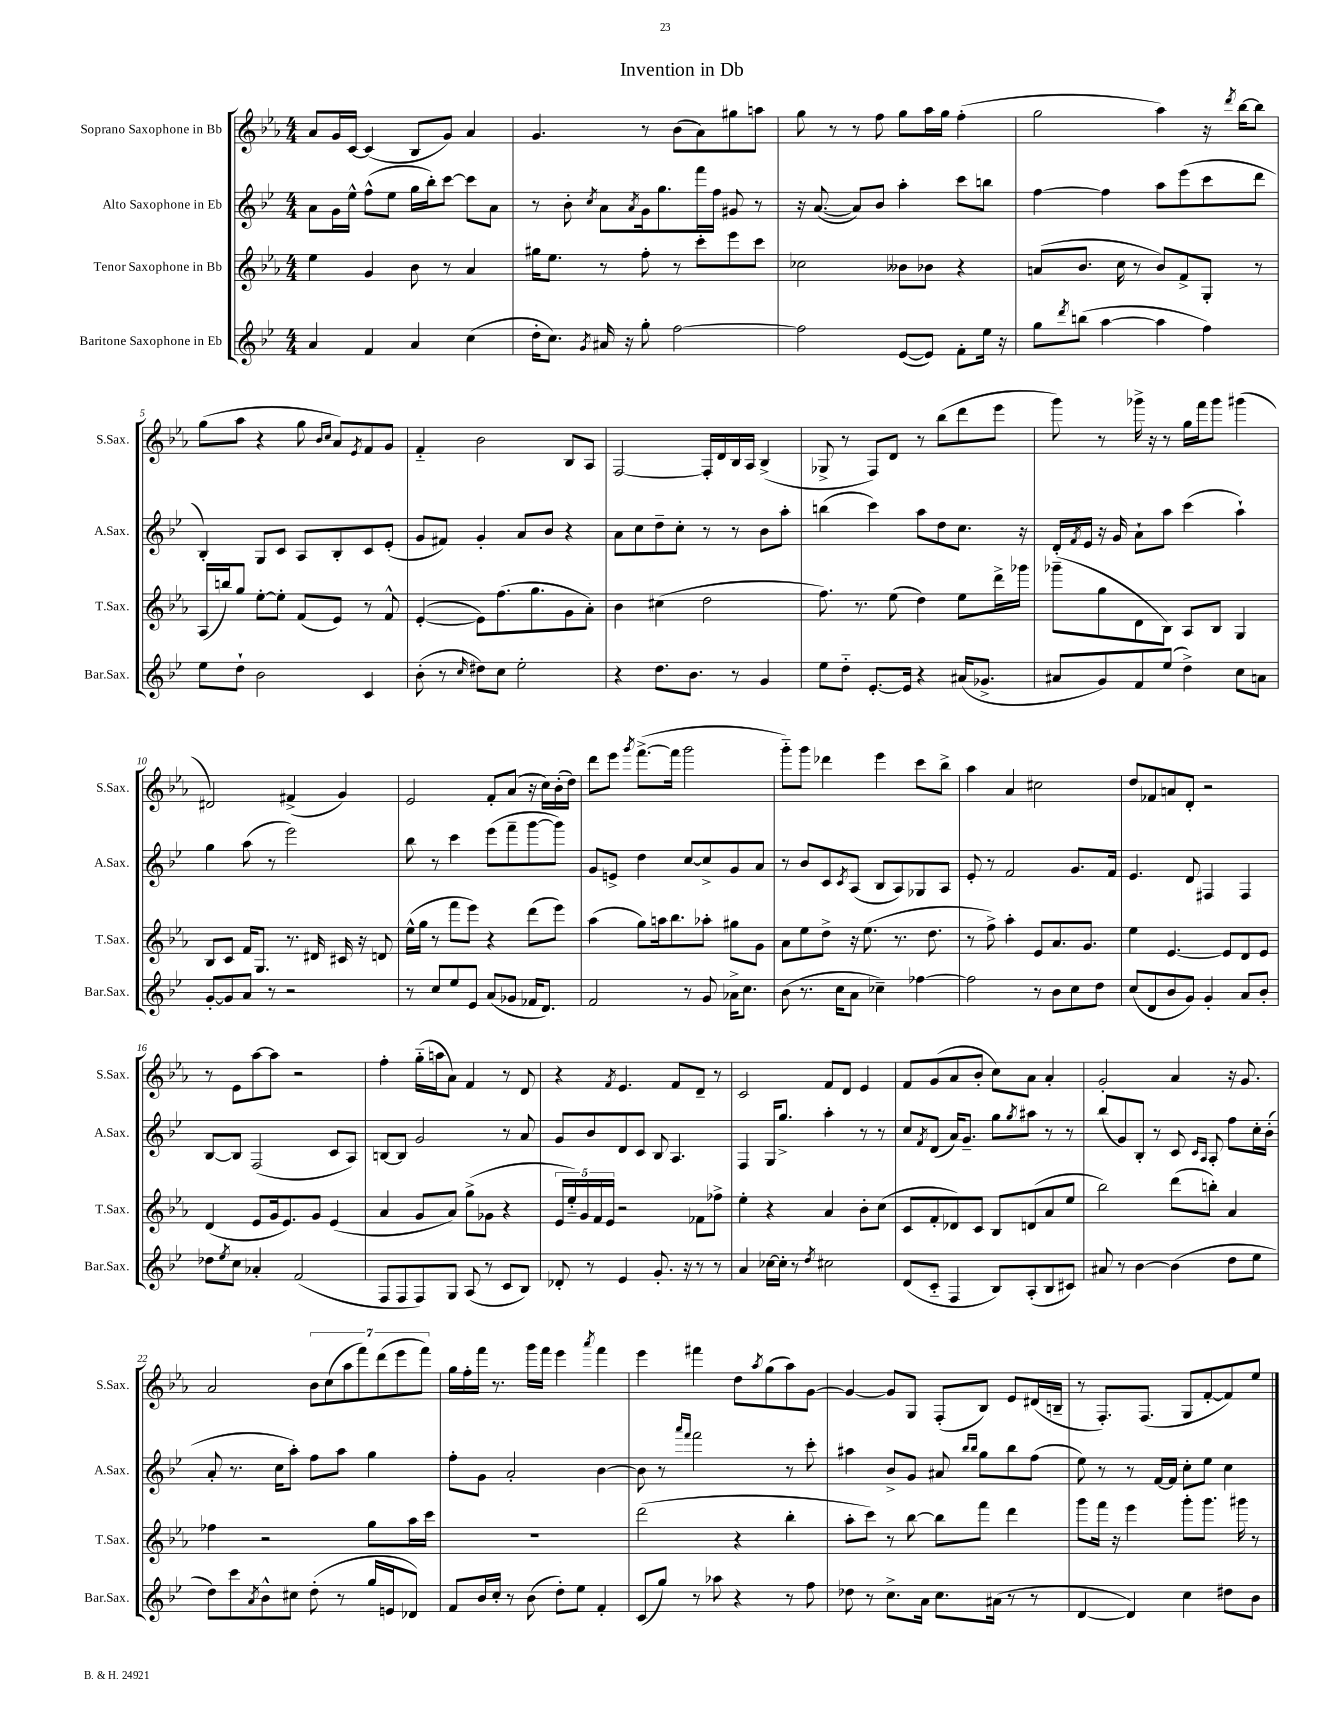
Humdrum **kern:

**kern	**kern	**kern	**kern
*part4	*part3	*part2	*part1
*staff4	*staff3	*staff2	*staff1
*I"Baritone Saxophone in Eb	*I"Tenor Saxophone in Bb	*I"Alto Saxophone in Eb	*I"Soprano Saxophone in Bb
*I'Bar.Sax.	*I'T.Sax.	*I'A.Sax.	*I'S.Sax.
*clefG2	*clefG2	*clefG2	*clefG2
*k[b-e-]	*k[b-e-a-]	*k[b-e-]	*k[b-e-a-]
*M4/4	*M4/4	*M4/4	*M4/4
=1	=1	=1	=1
4a/	4ee-\	8a\L	8a-/L
.	.	16g\L	16g/L
.	.	16ee-^^\JJ	[16c/JJ
4f/	4g/	(8ff^^\L	(4c/]
.	.	8ee-\J	.
4a/	8b-\	16gg\LL	8B-/L
.	.	16bb-'\J)	.
.	8r	[8ccc\J	8g/J)
(4cc\	4a-/	8ccc\L]	4a-/
.	.	8a\J	.
=2	=2	=2	=2
16dd'\KL	16gg#X\KL	8r	4.g/
8.cc\J)	8.ee-\J	.	.
.	.	8b-'\	.
8qg/	.	8qcc/	.
16a#X/	8r	8a\L	.
16r	.	.	.
.	.	8qa/	.
8gg'\	8ff'\	16g\k	8r
.	.	8.gg\	.
[2ff\	8r	.	(8b-\L
.	8ccc'\L	16fff\L	8a-\)
.	.	16ff\JJ	.
.	8eee-\	8g#X/	8gg#X\
.	8ccc\J	8r	8aan\J
=3	=3	=3	=3
2ff\]	2cc-X\	16r	8gg\
.	.	([8.a/	.
.	.	.	8r
.	.	8a/L])	8r
.	.	8b-/J	8ff\
([8e-/L	8b--X\L	4aa'\	8gg\L
8e-/J])	8b-X\J	.	16aa-\L
.	.	.	16gg\JJ
8f'\L	4r	8ccc\L	(4ff'\
16ee-\Jk	.	8bbn\J	.
16r	.	.	.
=4	=4	=4	=4
8gg\L	(8an/L	[4ff\	2gg\
8qddd/	.	.	.
(8bbn\J	8.b-/J	.	.
[4aa\	.	4ff\]	.
.	16cc\	.	.
.	8r	.	.
4aa\]	8b-/L)	8aa\L	4aa-\)
.	8f^/	(8eee-\	.
4ff\)	8G'/J	8ccc\	16r
.	.	.	8qddd/
.	.	.	[16bb-\KL
.	8r	8ddd\J	8bb-\J]
!!LO:LB:g=z
=5	=5	=5	=5
8ee-\L	(16A-/LL	4B-'/)	(8gg\L
.	16bbn/J)	.	.
8dd`\J	8gg/J	.	8aa-\J
2b-\	[8ee-'\L	8G/L	4r
.	8ee-'\J]	8c/J	.
.	(8f/L	8A/L	8gg\
.	.	.	16qqb-/LL
.	.	.	16qqcc/JJ
.	8e-/J)	8B-'/	8a-/L)
.	.	.	8qe-/
4c/	8r	8c/	8f/
.	8f^^/	(8e-'/J	8g/J
=6	=6	=6	=6
(8b-'\	([4e-'/	8g/L	4f/
8r	.	8f#X/J)	.
16qqcc/	.	.	.
8dd#X\L)	8e-\L])	4g'/	2b-\
8cc\J	(8.ff\	.	.
2ee-'\	.	8a/L	.
.	8.gg\	.	.
.	.	8b-/J	.
.	8g\	4r	8B-/L
.	8a-'\J)	.	8A-/J
=7	=7	=7	=7
4r	4b-\	8a\L	[2F/
.	.	8cc\	.
8.dd\L	(4cc#X\	8dd~\	.
.	.	8cc'\J	.
8.b-\J	.	.	.
.	2dd\	8r	16F'/LL]
.	.	.	16d/
8r	.	8r	16B-/
.	.	.	16A-/JJ
4g/	.	8b-\L	(4B-^/
.	.	8aa'\J	.
=8	=8	=8	=8
8ee-\L	8.ff\)	(4bbn\	8G-X^/
8dd\J	.	.	8r
.	8.r	.	.
[8.e-'/L	.	4ccc\)	8F/L)
.	(8ee-\	.	8d/J
16e-/Jk]	.	.	.
4r	4dd\)	8aa\L	8r
.	.	8dd\	(8bb-\L
(16a#X/KL	8ee-\L	8.cc\J	8ddd\
8.g-X^/J	.	.	.
.	16ddd^\L	.	8eee-\J
.	16ggg-X\JJ	16r	.
=9	=9	=9	=9
8a#X/L	(8ggg-X~\L	16d'/LL	8ggg\)
.	.	8qf/	.
.	.	16e-/JJ	.
8g/)	8gg\	16r	8r
.	.	16g/	.
8f/	8d\	8a`\L	16ggg-X^\
.	.	.	16r
(8ee-/J	8B-\J)	8aa\J	8r
4dd^\)	8A-/L	(4ccc\	16gg\LL
.	.	.	16fff\J
.	8B-/J	.	8ggg-\J
8cc\L	4G/	4aa`\)	(4ggg#X\
8an\J	.	.	.
!!LO:LB:g=z
=10	=10	=10	=10
[8g'/L	8B-/L	4gg\	2d#X/)
8g/]	8c/J	.	.
8a/J	16f/KL	(8aa\	.
.	8.G/J	.	.
8r	.	8r	.
2r	8.r	2eee-\)	(4f#X^/
.	16d#X/	.	.
.	16c#X/	.	4g/)
.	16r	.	.
.	8dn/	.	.
=11	=11	=11	=11
8r	(16ee-^^\LL	8bb-\	2e-/
.	16gg\JJ	.	.
8cc/L	8r	8r	.
8ee-/	8fff\L	4ccc\	.
8e-/J	8eee-\J)	.	.
(8a/L	4r	(8eee-\L	8f'/L
8g-X/J	.	8fff~\	(8a-/J
16f-X/KL	(8ddd\L	[8ggg\	16r
8.d/J)	.	.	16cc\LL)
.	8eee-\J)	8ggg\J])	(16b-'\
.	.	.	16dd\JJ)
=12	=12	=12	=12
2f/	(4aa-\	8g/L	8ddd\L
.	.	8en^/J	8eee-\J
.	.	.	8qggg/
.	8gg\L)	4dd\	([8.fff^\L
.	16aan\k	.	.
.	8.bb-\	.	16fff\Jk]
8r	.	[8cc/L	2ggg\
8g/	8aa-X'\J	8cc^/]	.
16a-X^\KL	8gg#X\L	8g/	.
8.cc\J	.	.	.
.	8g\J	8a/J	.
=13	=13	=13	=13
(8b-\	8a-\L	8r	8ggg\L)
8.r	8ee-\	8b-/L	8ggg\J
.	8dd^\J	8c/	4ddd-X\
16cc\KL	.	.	.
.	.	8qc/	.
8a\J	16r	(8A/J	.
.	(8.ee-\	.	.
4cc-X~\)	.	8B-/L	4eee-\
.	8.r	8A/)	.
[4ff-X\	.	8G-X/	8ccc\L
.	8.dd\	.	.
.	.	8A/J	8bb-^\J
=14	=14	=14	=14
2ff-\]	8r	8e-'/	4aa-\
.	8ff^\)	8r	.
.	4aa-'\	2f/	4a-/
8r	8e-/L	.	2cc#X\
8b-\L	8.a-/	.	.
8cc\	.	8.g/L	.
.	8.g/J	.	.
8dd\J	.	.	.
.	.	16f/Jk	.
=15	=15	=15	=15
(8cc/L	4ee-\	4.e-/	8dd/L
8d/	.	.	8f-X/
8b-/	[4.e-/	.	8an/
8g/J)	.	8d/	8d'/J
4g'/	.	4F#X/	2r
.	8e-/L]	.	.
8a/L	8d/	4F#/	.
8b-'/J	8e-/J	.	.
!!LO:LB:g=z
=16	=16	=16	=16
8dd-X\L	(4d/	[8B-/L	8r
8qee-/	.	.	.
8cc\J	.	8B-/J]	8e-\L
4a-X'/	8e-/L	(2F/	[8aa-\
.	16g/k	.	8aa-\J]
.	8.e-/)	.	.
(2f/	.	.	2r
.	8g/J	.	.
.	(4e-/	8c/L	.
.	.	8A/J)	.
=17	=17	=17	=17
8F/L	4a-/	[8Bn/L	4ff'\
8F/	.	8B/J]	.
8F/)	8g/L	2g/	(16gg\LL
.	.	.	16aan\J
8G/J	8a-/J)	.	8a-\J)
(8A/	(8gg^\L	.	4f/
8r	8g-X\J	.	.
8c/L	4r	8r	8r
8B-/J)	.	8a/	8d/
=18	=18	=18	=18
8d-X'/	20e-/LL	8g/L	4r
.	20ee-/)	.	.
.	20g/	.	.
8r	.	8b-/	.
.	20f/	.	.
.	20e-/JJ	.	.
.	.	.	8qf/
4e-/	2r	8d/	4.e-/
.	.	8c/J	.
8.g'/	.	8B-/	.
.	.	4.A/	8f/L
16r	.	.	.
8r	8f-X\L	.	8d~/J
8r	8ff-X^\J	.	8r
=19	=19	=19	=19
4a/	4ee-'\	4F/	2c/
[16cc-X\LL	4r	16G/KL	.
16cc-'\JJ]	.	8.gg^/J	.
8r	.	.	.
8qdd/	.	.	.
2cc#X\	4a-/	4aa'\	8f/L
.	.	.	8d/J
.	8b-'\L	8r	4e-/
.	(8cc\J	8r	.
=20	=20	=20	=20
(8d/L	8c/L	8cc/L	8f/L
.	.	8qf/	.
8c/J	8f'/	(8d/J	(8g/
4F/	8d-X/)	16a/KL)	8a-/
.	.	8.g~/J	.
.	8c/J	.	8b-'/J
8B-/L)	8B-/L	8gg\L	8cc\L)
.	.	8qgg/	.
(8A'/	(8dn/	8aa#X\J	8a-\J
8B-/	8a-/	8r	4a-'/
8c#X/J)	8ee-/J	8r	.
=21	=21	=21	=21
8a#X/	2bb-\)	(8bb-/L	2g'/
8r	.	8g/)	.
[4b-\	.	8B-'/J	.
.	.	8r	.
(4b-\]	(8ddd\L	8c/	4a-/
.	.	16qqc/LL	.
.	.	16qqA/JJ	.
.	8bbn'\J)	8A'/	.
8dd\L	4a-/	8ff\L	16r
.	.	.	8.g/
8ee-\J	.	16cc'\L	.
.	.	(16b-'\JJ	.
!!LO:LB:g=z
=22	=22	=22	=22
8dd\L)	4ff-X\	8a'/	2a-/
8ccc\	.	8.r	.
8qa/	.	.	.
8b-^^\	2r	.	.
.	.	16cc\KL	.
8cc#X\J	.	8aa'\J)	.
(8dd'\	.	8ff\L	14b-\L
.	.	.	(14cc\
8r	.	8aa\J	.
.	.	.	14aa-\
.	.	.	14fff\)
16gg/LL	8gg\L	4gg\	.
.	.	.	(14ddd\
16en/J	.	.	.
.	.	.	14eee-\
8d-X/J)	16aa-\L	.	.
.	.	.	14fff\J)
.	16ccc\JJ	.	.
=23	=23	=23	=23
8f/L	1r	8ff'\L	16gg\LL
.	.	.	16ff'\
16b-/L	.	8g\J	16fff\JJ
16cc'/JJ	.	.	8.r
8r	.	2a'/	.
(8b-\	.	.	16ggg\LL
.	.	.	16fff\JJ
8dd'\L)	.	.	4eee-\
8ee-\J	.	.	.
.	.	.	8qaaa-/
4f'/	.	[4b-\	4fff\
=24	=24	=24	=24
(8c/L	(2ddd\	8b-\]	4eee-\
8gg/J)	.	8r	.
.	.	16qqaaa/LL	.
.	.	16qqfff/JJ	.
8r	.	2fff\	4fff#X\
8aa-X\	.	.	.
4r	4r	.	8dd\L
.	.	.	8qaa-/
.	.	.	(8gg\
8r	4bb-'\	8r	8aa-\)
8ff\	.	8ccc'\	[8g\J
=25	=25	=25	=25
8dd-X\	8aa-'\L	4aa#X\	4g/_
8r	8ccc\J)	.	.
8.cc^\L	8r	8b-^/L	8g/L]
.	[8bb-\	8g/J	8G/J
16a\Jk	.	.	.
8.cc\L	8bb-\L]	8a#X/	(8F'/L
.	.	16qqbb-/LL	.
.	.	16qqbb-/JJ	.
.	8fff\J	8gg\L	8B-/J)
(16a#X\Jk	.	.	.
8r	4ddd\	8bb-\	8e-/L
8r	.	(8ff\J	(16d#X/L
.	.	.	16Bn~/JJ
=26	=26	=26	=26
[4d/	8ggg\L	8ee-\)	8r
.	16fff\Jk	8r	8.F'/L)
.	16r	.	.
4d/])	4eee-\	8r	.
.	.	.	(8.F/J
.	.	[16f/LL	.
.	.	16f/JJ]	.
4cc\	8ggg'\L	8cc'\L	8G/L
.	8.ggg\J	8ee-\J	[8f'/
8dd#X\L	.	4cc\	8f/])
.	16ggg#X\	.	.
8b-\J	8r	.	8ee-/J
==	==	==	==
*-	*-	*-	*-
